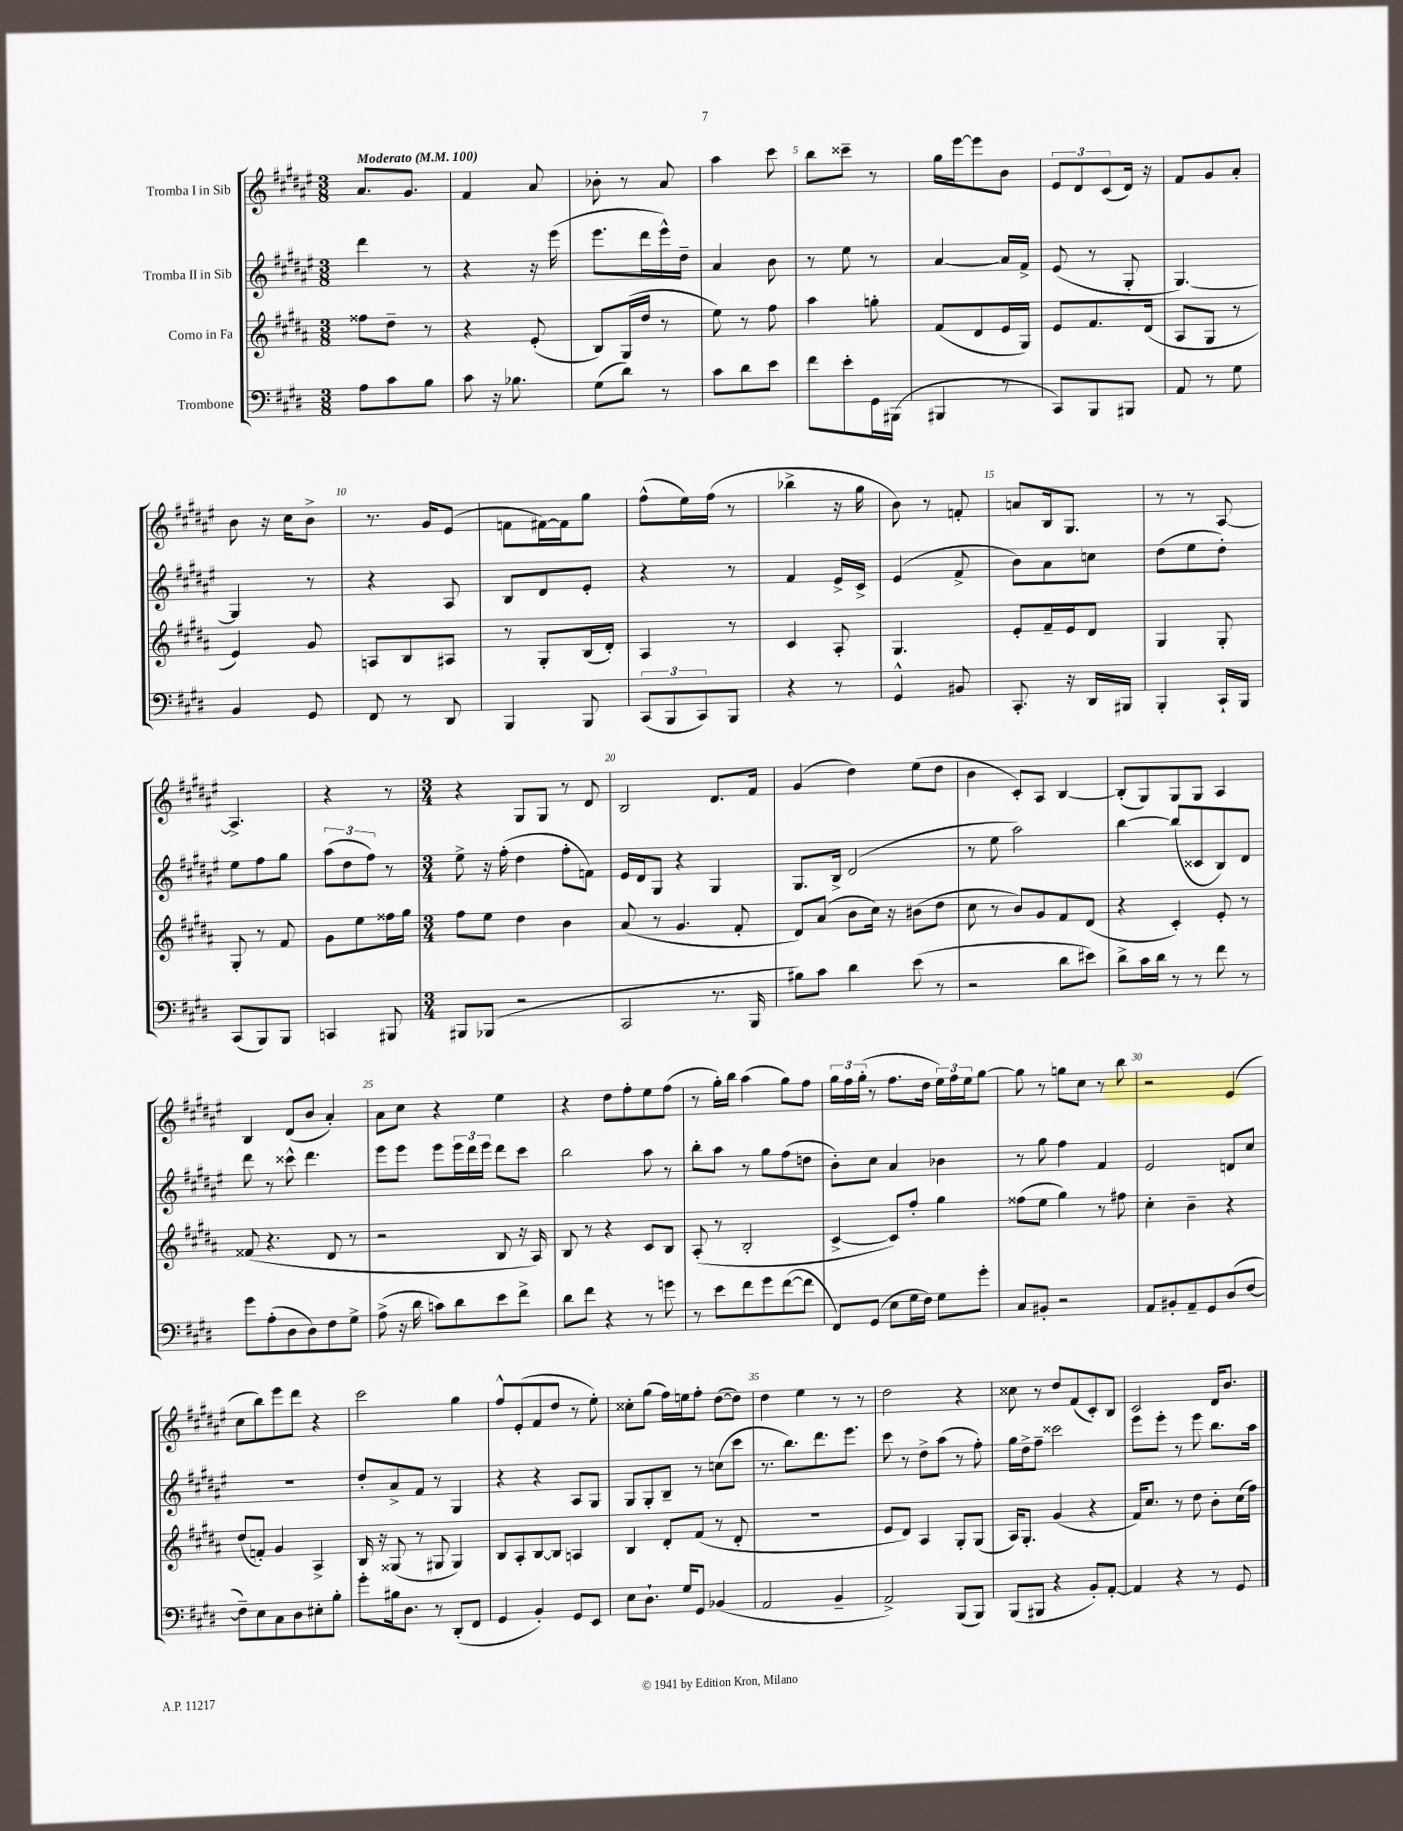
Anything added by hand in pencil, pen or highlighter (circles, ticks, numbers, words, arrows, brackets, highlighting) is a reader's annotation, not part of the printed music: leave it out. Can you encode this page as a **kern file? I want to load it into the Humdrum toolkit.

**kern	**kern	**kern	**kern
*staff4	*staff3	*staff2	*staff1
*clefF4	*clefG2	*clefG2	*clefG2
*k[f#c#g#d#]	*k[f#c#g#d#a#]	*k[f#c#g#d#a#e#]	*k[f#c#g#d#a#e#]
*M3/8	*M3/8	*M3/8	*M3/8
*MM100	*MM100	*MM100	*MM100
8A\L	8ff##\L	4ddd#\	8.a#/L
8c#\	8dd#~\J	.	.
.	.	.	8.g#/J
8B\J	8r	8r	.
=	=	=	=
8c#\	4r	4r	4f#/
16r	.	.	.
8.B-\	.	.	.
.	(8e'/	16r	8a#/
.	.	(16eee#\	.
=	=	=	=
(8G#\L	8B/L)	8.eee#\L	8b-'\
8d#\J)	(16G#/L	.	8r
.	16dd#/JJ	16ddd#\L	.
8r	8r	16eee#^^\)	8a#/
.	.	16dd#~\JJ	.
=	=	=	=
8c#\L	8ee\)	4a#/	4aa#\
8d#\	8r	.	.
8e\J	8ff#\	8b\	8ccc#\
=	=	=	=
8f#\L	4aa#\	8r	8bb\L
8e'\	.	8ee#\	8ccc##~\J
16GG#\L	8gg'\	8r	8r
(16BBB#\JJ	.	.	.
=	=	=	=
4BBB#/	(8f#/L	[4a#/	16gg#\LL
.	.	.	[16eee#\J
.	8d#/	.	8eee#\]
8r	16e/L	16a#/]LL	8b\J
.	16G#/JJ)	16f#^/JJ	.
=	=	=	=
8CC#/L)	8e/L	(8e#/	12e#/L
.	.	.	12d#/
8BBB/	8.f#/	8r	.
.	.	.	(12c#/
8BBB#/J	.	8G#'/	16d#/Jk)
.	(16d#/Jk	.	16r
=	=	=	=
8AA/	8A#/L	[4.G#/)	8f#/L
8r	8G#/J	.	8g#/
8G#\	8r	.	8a#'/J
=	=	=	=
4BB/	4e/)	4G#/]	8b\
.	.	.	16r
.	.	.	16cc#\LK
8GG#/	8g#/	8r	8b^\J
=	=	=	=
8FF#/	8A/L	4r	8.r
8r	8B/	.	.
.	.	.	16g#/LK
8DD#/	8A#/J	8A#/	(8e#/J
=	=	=	=
4BBB/	8r	8B/L	8f\L
.	8G#'/L	8d#/	[16f#\L)
.	.	.	16f#\]J
8BBB/	(16B/L	8e#'/J	8gg#\J
.	16d#'/JJ)	.	.
=	=	=	=
(12CC#/L	4A#/	4r	(8ff#^^\L
12BBB/	.	.	.
.	.	.	16ee#\L)
12CC#/)	.	.	.
.	.	.	(16ff#\JJ
8BBB/J	8r	8r	8r
=	=	=	=
4r	4c#/	4f#/	4bb-^\
8r	8A#'/	16e#^/LL	16r
.	.	16c#^/JJ	16gg#\
=	=	=	=
4GG#^^/	4.G#/	(4e#/	8b\)
.	.	.	8r
8BB#/	.	8f#^/	8f'/
=	=	=	=
8.CC#'/	8e'/L	8b\L)	8a/L
.	16f#~/L	8a#\	16B/k
16r	16e/J	.	8.G#/J
16DD#/LL	8d#/J	8cc\J	.
16BBB#/JJ	.	.	.
=	=	=	=
4BBB'/	4G#/	(8dd#\L	8r
.	.	8ee#\	8r
16CC#`/LL	8G#'/	8dd#'\J)	[8A#/
16BBB/JJ	.	.	.
=	=	=	=
(8CC#/L	8G#'/	8ee#\L	4.A#^/]
8BBB/)	8r	8ff#\	.
8BBB/J	8f#/	8gg#\J	.
=	=	=	=
4CC/	8g#\L	(12aa#\L	4r
.	.	12dd#\	.
.	8ee\	.	.
.	.	12ff#\J)	.
8BBB#/	16ff##\L	8r	8r
.	16gg#\JJ	.	.
=	=	=	=
*M3/4	*M3/4	*M3/4	*M3/4
8BBB#/L	8ff#\L	8ee#^\	4r
(8BBB-/J	8ee\J	16r	.
.	.	(16ff#'\	.
2r	4dd#\	4dd#\	8G#/L
.	.	.	8G#/J
.	4b\	8ff#'\L	8r
.	.	8f\J)	8d#/
=	=	=	=
2CC#/	(8a#/	16e#/LL	2B/
.	.	16d#/J	.
.	8r	8G#/J	.
.	4.g#/	4r	.
8.r	.	4G#/	8.d#/L
.	8f#'/	.	.
16BBB/	.	.	16f#/Jk
=	=	=	=
8B#\L)	8d#/L)	8.G#/L	(4g#/
8c#\J	(8a#/J	.	.
.	.	16B^/Jk	.
4d#\	8b\L	(2d#/	4dd#\)
.	16cc#\Jk)	.	.
.	16r	.	.
(8e\	(8b#\L	.	(8ee#\L
8r	8dd#\J	.	8dd#\J
=	=	=	=
2r	8cc#\	8r	4b\
.	8r	8ee#\	.
.	8b/L)	2aa#\)	8c#'/L)
.	8g#/	.	8A#/J
8d#\L	8f#/	.	[4B/
8e#\J)	(8d#/J	.	.
=	=	=	=
8d#^\L	4r	[4bb\	(8B'/]L
16c#\L	.	.	8G#/)
16d#\JJ	.	.	.
8r	4c#'/)	(8bb/]L	8G#/
8r	.	8c##/	8G#/J
8f#\	8e'/	8B/)	4A#/
8r	8r	8d#/J	.
=	=	=	=
8g#\L	(8f##/	8ddd#\	4B/
(8A'\	4.r	8r	.
8D#\	.	8ccc##^^\	(8d#/L
8D#\)	.	4.ddd#\	8b/J
8F#\	8d#/	.	4a#'/)
8G#^\J	8r	.	.
=	=	=	=
(8A^\	2r	8eee#\L	8a#\L
16r	.	8eee#\J	8cc#\J
16d#\	.	.	.
8c\L)	.	8eee#\L	4r
8d#\	.	24eee#\L	.
.	.	24ddd#\	.
.	.	24eee#\JJ	.
8e\	8B/	8ddd#\L	4ee#\
8f#^\J	16r	8ccc#\J	.
.	16A#/)	.	.
=	=	=	=
8d#\L	8B/	2bb\	4r
8f#\J	8r	.	.
4r	4r	.	8dd#\L
.	.	.	8ff#'\
8r	8c#/L	8aa#\	8ee#\
8g\	8B/J	8r	(8ff#\J
=	=	=	=
8r	(8A#'/	8bb'\L	8r
8e\L	8r	8aa#\J	16gg#'\LL)
.	.	.	16bb\JJ
8f#\	2B'/	8r	(4aa#\
8g#\	.	8gg#\L	.
([8f#\	.	(8ff#\	8gg#\L)
8f#\]J	.	8dd\J	8ff#\J
=	=	=	=
8FF#/L)	[4c#^/	8b'\L)	24gg#\LL
.	.	.	24ff#\
.	.	.	(24gg#'\JJ
(8GG#/J	.	8cc#\J	8r
8E\L	8c#/]L)	4a#/	8.ff#\L
16G#\L	8ff#'/J	.	.
16F#\JJ)	.	.	16dd#\Jk
8G#\L	4gg#\	4b-\	24ee#\LL)
.	.	.	24ff#\
.	.	.	24ee#\J
8g#'\J	.	.	[8gg#\J
=	=	=	=
8C#/L	(8ff##\L	8r	8gg#\]
8BB#'/J	8ee\J	8gg#\	8r
2r	4gg#\)	4ff#\	8gg\L
.	.	.	8cc#\J
.	8r	4f#/	8r
.	8ff#\	.	8bb\
=	=	=	=
8AA/L	4cc#'\	2e#/	2r
8BB#'/	.	.	.
8AA~/	4b~\	.	.
8GG#/	.	.	.
(8D#/	4r	8d/L	(4e#/
[8F#/J	.	8cc#/J	.
=	=	=	=
8F#~\]L)	(8dd#/L	2.r	8cc#\L
8E\	8f'/J)	.	8bb\)
8C#\	4g#/	.	8eee#\
8D#\	.	.	8ddd#\J
8E#'\	4A#^/	.	4r
8B'\J	.	.	.
=	=	=	=
8g#'\L	16B/	8dd#'/L	2ccc#\
.	16r	.	.
16B#\k	(8G##/	8a#^/	.
8.D#\J	.	.	.
.	8r	8f#/J	.
8r	8G#/	8r	.
(8DD#'/L	4G#/)	4G#/	4gg#\
8FF#/J	.	.	.
=	=	=	=
4GG#/	8B/L	4r	8ff#^^/L
.	8A#'/	.	(8e#'/
4BB'/)	[8B/	4r	8f#/
.	8B/]J	.	8dd#/J
8GG#/L	4A/	8A#/L	8r
8EE/J	.	8G#/J	8ee#'\)
=	=	=	=
8E\L	4B/	8G#/L	8cc##'\L
8.D#`\J	.	8G#'/	(8gg#\J
.	8d#'/L	8B~/J	16ff#\LL)
16G#/LK	.	.	16ee\J
8GG#/J	(8f#/J	8r	8ff#'\J
(4BB-/	8r	(8cc\L	([8dd#\L
.	8d#'/	8ccc#\J	8dd#\]J)
=	=	=	=
2AA/	2.r	8.r	4dd#\
.	.	8.bb\L)	.
.	.	.	4ee#\
.	.	8.ddd#\	.
4BB~/	.	.	8r
.	.	8.eee#\J	.
.	.	.	8r
=	=	=	=
2AA^/)	8e/L	8ccc#\	2dd#\
.	8d#/J)	8r	.
.	4A#/	8dd#^\L	.
.	.	(8aa#\J	.
(8BBB/L	8G#'/L	8r	4r
8BBB/J)	(8G#/J	8ff#'\)	.
=	=	=	=
(8BBB/L	16A#/LK)	16gg#\LL	8cc##\
.	8.G#'/J	16dd#^\J	.
8BBB#/J	.	8ff#~\J	8r
4r	(4g#/	2ccc##\	8dd#/L
.	.	.	(8f#/
8BB'/L)	4r	.	8c#'/)
[8AA'/J	.	.	8B/J
=	=	=	=
4AA/]	16f#/LK)	8eee#\L	2c#/
.	8.cc#/J	.	.
.	.	8eee#'\J	.
4r	8r	8r	.
.	8dd#\	8eee#\	.
8r	8b'\L	8.bb\L	16d#/LK
.	.	.	8.b/J
8GG#/	(16cc#\L	.	.
.	16ff#\JJ)	16aa#\Jk	.
==	==	==	==
*-	*-	*-	*-
